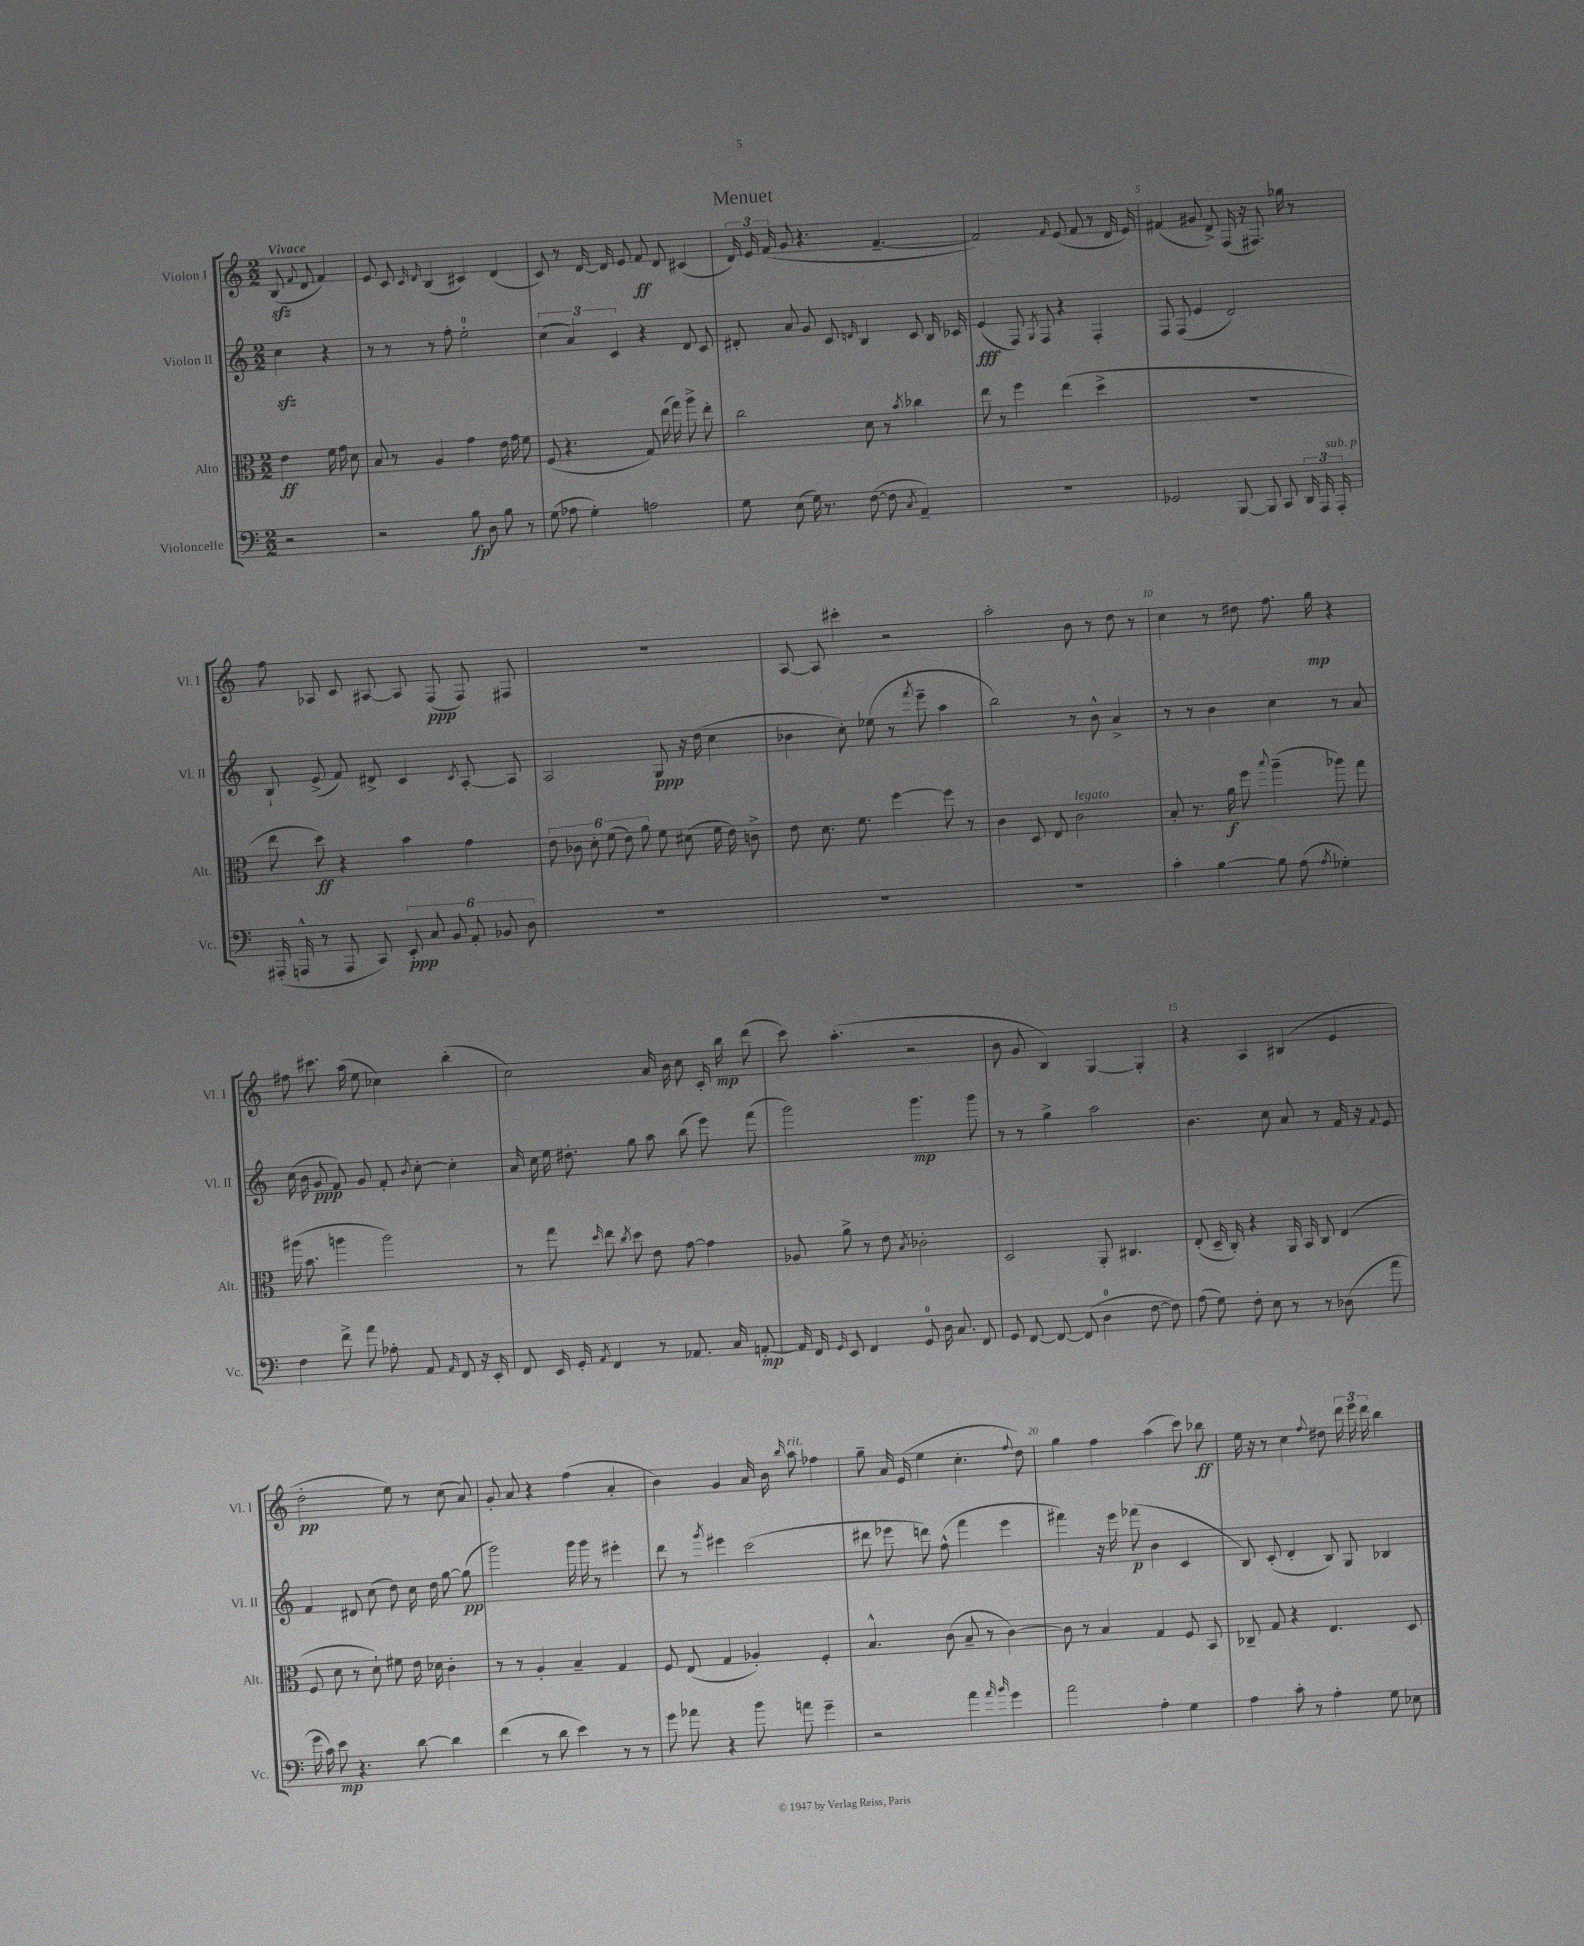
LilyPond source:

\header { title = "Menuet" }
<<
\new StaffGroup <<
\new Staff = "s0" \with { instrumentName = "Violon I" shortInstrumentName = "Vl. I" } {
    \clef treble \key c \major \numericTimeSignature \time 2/2 \partial 2 \tempo "Vivace"
    \autoBeamOff b8\sfz( \appoggiatura { f'8 } d'8 f'4) |
    e'8 c'8 \grace { c'16 d'16 } b4( cis'4) d'4( |
    c'8) r8 d'16~ d'16 e'8 f'8\ff d'8 cis'4( |
    \tuplet 3/2 { d'16) e'16 f'16( } g'8 r4. f'4.~-- |
    f'2) \grace { f'16 } e'8( f'8 r8 d'16 e'16) |
    fis'4( gis'8 d'8->) f16( r16 fis8.) ges''16 r8 |
    f''8 aes8 c'8 ais8~ ais8 f8\ppp( f8) fis8 |
    R1 |
    a8~ a8 cis'''4-. r2 |
    a''2-. b'8 r8 d''8 r8 |
    c''4 r8 dis''8 f''8. g''16\mp r4 |
    fis''8 cis'''8. a''16( e''8 ces''4) b''4-.( |
    c''2) a'16 b'16 c''8 c'16-. b''16\mp d'''8( |
    c'''8) a''4.-.( r2 |
    b'8 g'8 b4) g4~ g4-. |
    r4 a4 bis4( e'4 |
    d''2-.\pp e''8) r8 c''8( a'8) |
    g'8-. a'8 r4 f''4( a'4-. |
    b'4) g'4 a'16 b'16 \grace { b''16 } a''8^\markup { \italic "rit." } fes''4 |
    g''8-- a'16 e'16( e''4 c''4.-. \appoggiatura { f''8 } d''8) |
    g''4 f''4 a''4( c'''8) bes''8\ff |
    e''16 r16 r8 c''4 \appoggiatura { f''8 } dis''8 \tuplet 3/2 { d'''16 e'''16 d'''16 } b''4 \bar "|." |
}
\new Staff = "s1" \with { instrumentName = "Violon II" shortInstrumentName = "Vl. II" } {
    \clef treble \key c \major \numericTimeSignature \time 2/2 \partial 2
    \autoBeamOff c''4\sfz r4 |
    r8 r8 r8 f''8-. e''2-0-. |
    \tuplet 3/2 { c''4( a'4) c'4 } r4 d'8 c'8 |
    dis'8-. a'8 g'8 c'8 \grace { d'16 } b4 c'8 b16 ces'16 |
    e'4\fff( f8) \acciaccatura { g8 } f8 r4 f4-. |
    f8 f8( e'4 d'2) |
    b8-! e'8->( f'8) dis'8-> c'4 \acciaccatura { c'8 } a8~-. a8 |
    a2 g8\ppp r16 d''16( c''4 |
    bes'4 c''8-.) ees''8( r8 \acciaccatura { f'''8 } e'''8-- a''4 |
    b''2) r8 b'8-^ a'4-> |
    r8 r8 b'4 c''4 r8 a'8 |
    c''16( b'16 g'8\ppp f'8) g'8 f'8-. \acciaccatura { b'8 } c''8~-. c''4-. |
    a'16 c''16 e''16 dis''8.-. g''8 a''8 b''8( e'''8) f'''8( |
    g'''2) g'''4.\mp g'''8 |
    r8 r8 g''4-> a''2 |
    b'4. c''8 a'8 r8 f'16 r16 \appoggiatura { f'8 } e'8 |
    f'4 dis'8 c''8( d''8) c''16 d''16 g''8~ g''8\pp( |
    g'''2) g'''16 g'''16 r8 eis'''4-. |
    d'''8 r8 \acciaccatura { g'''8 } eis'''4 c'''2( |
    dis'''8 ees'''8 d'''8) f''8-^( f'''4 ees'''4 |
    fis'''4) r16 e'''16 fes'''8\p( b'4 c'4 |
    b8) c'8-.( d'4-. b8) g8 bes4 \bar "|." |
}
\new Staff = "s2" \with { instrumentName = "Alto" shortInstrumentName = "Alt." } {
    \clef alto \key c \major \numericTimeSignature \time 2/2 \partial 2
    \autoBeamOff e'4\ff f'16 g'16 d'8 |
    b8 r8 a4 g'4 e'16 g'16 f'8 |
    f8( r4. g8) e''16( g''16) a''8-> e''8-. |
    c''2 d'8 r8 \acciaccatura { b'8 } ces''4 |
    e''8 r8 f''4 e''4( d''4-> |
    R1 |
    e''8 d''8\ff) r4 b'4 g'4 |
    \tuplet 6/4 { e'8 ces'8 d'8-. f'8( e'8) a'8 } f'8 dis'8( f'16 e'16) c'8-> |
    e'8 d'8. f'8. f''4~ f''8 r8 |
    c'4 d8 e8 c'2^\markup { \italic "legato" } |
    b8-. r8. a'16\f f''8 \appoggiatura { b''8 } a''4--( aes''8) g''8 |
    ais''16( b'8. a''4 a''2) |
    r8 g''8 \grace { d''16 } e''8 \acciaccatura { c''8 } d''8 e'8 g'8~ g'4 |
    aes8 a'8-> r8 e'8 \acciaccatura { b8 } ces'2-. |
    d2 a,8-. cis4. |
    e8-.( d16-- c16-.) r4 a,16 b,16 c8 e4( |
    f8 d'8 r8 d'8-!) fis'8 e'16 des'16 c'4-. |
    r8 r8 a4-. b4-- g4 |
    f8 e8( g4 aes4-.) f4-. |
    b4.-^ c'8( b8-- r8 c'4~) |
    c'8 r8 b4 g4 f8 b,8 |
    ces8-- g8 r4 e4. d8 \bar "|." |
}
\new Staff = "s3" \with { instrumentName = "Violoncelle" shortInstrumentName = "Vc." } {
    \clef bass \key c \major \numericTimeSignature \time 2/2 \partial 2
    \autoBeamOff r2 |
    r2 b8\fp d8 b8 r8 |
    g8( aes8 g4-.) a2 |
    g8 e8( g16) r8. f8~( f8 \acciaccatura { c8 } a,4--) |
    R1 |
    ges,2 b,,8~ b,,8 c,8 \tuplet 3/2 { d,16 a,,16 a,,16-.^\markup { \italic "sub. p" } } |
    ais,,16-.( a,,16-^ r8 a,,8 c,8) \tuplet 6/4 { e,8-.\ppp c8 b,8 a,8-. bes,8 d8 } |
    R1 |
    R1 |
    R1 |
    c'4-. b4~ b8 a8( \acciaccatura { a8 } ges4-.) |
    f4 f'8-> a'8 aes8-. a,8 \grace { a,16 } f,8 r16 e,16-. |
    f,8 e,16 g,16-. \acciaccatura { a,8 } f,4 r8 aes,8. c16 a,8~-.\mp |
    a,16 f,16 \grace { g,16 } e,8 f,4 g,8-0 d16 c8. f,8 |
    g,8 f,8~ f,8~ f,8( d4-0 f8~ f8) |
    a8( g8) f8-. e8 r8 r8 des8( a'8 |
    g'16 c'16) e'8\mp r4. d'8~ d'4 |
    f'4( r8 d'8 e'4) r8 r8 |
    g'8 aes'8 r4 b'8 a'8 g'4-- |
    r2 a'4 \grace { a'16 b'16 } g'4 |
    a'2 a4-. g4 |
    a4 c'8-. r8 a4-. g8 ees8 \bar "|." |
}
>>
>>
\layout { \context { \Score \override BarNumber.break-visibility = ##(#f #t #t) barNumberVisibility = #(every-nth-bar-number-visible 5) } }
